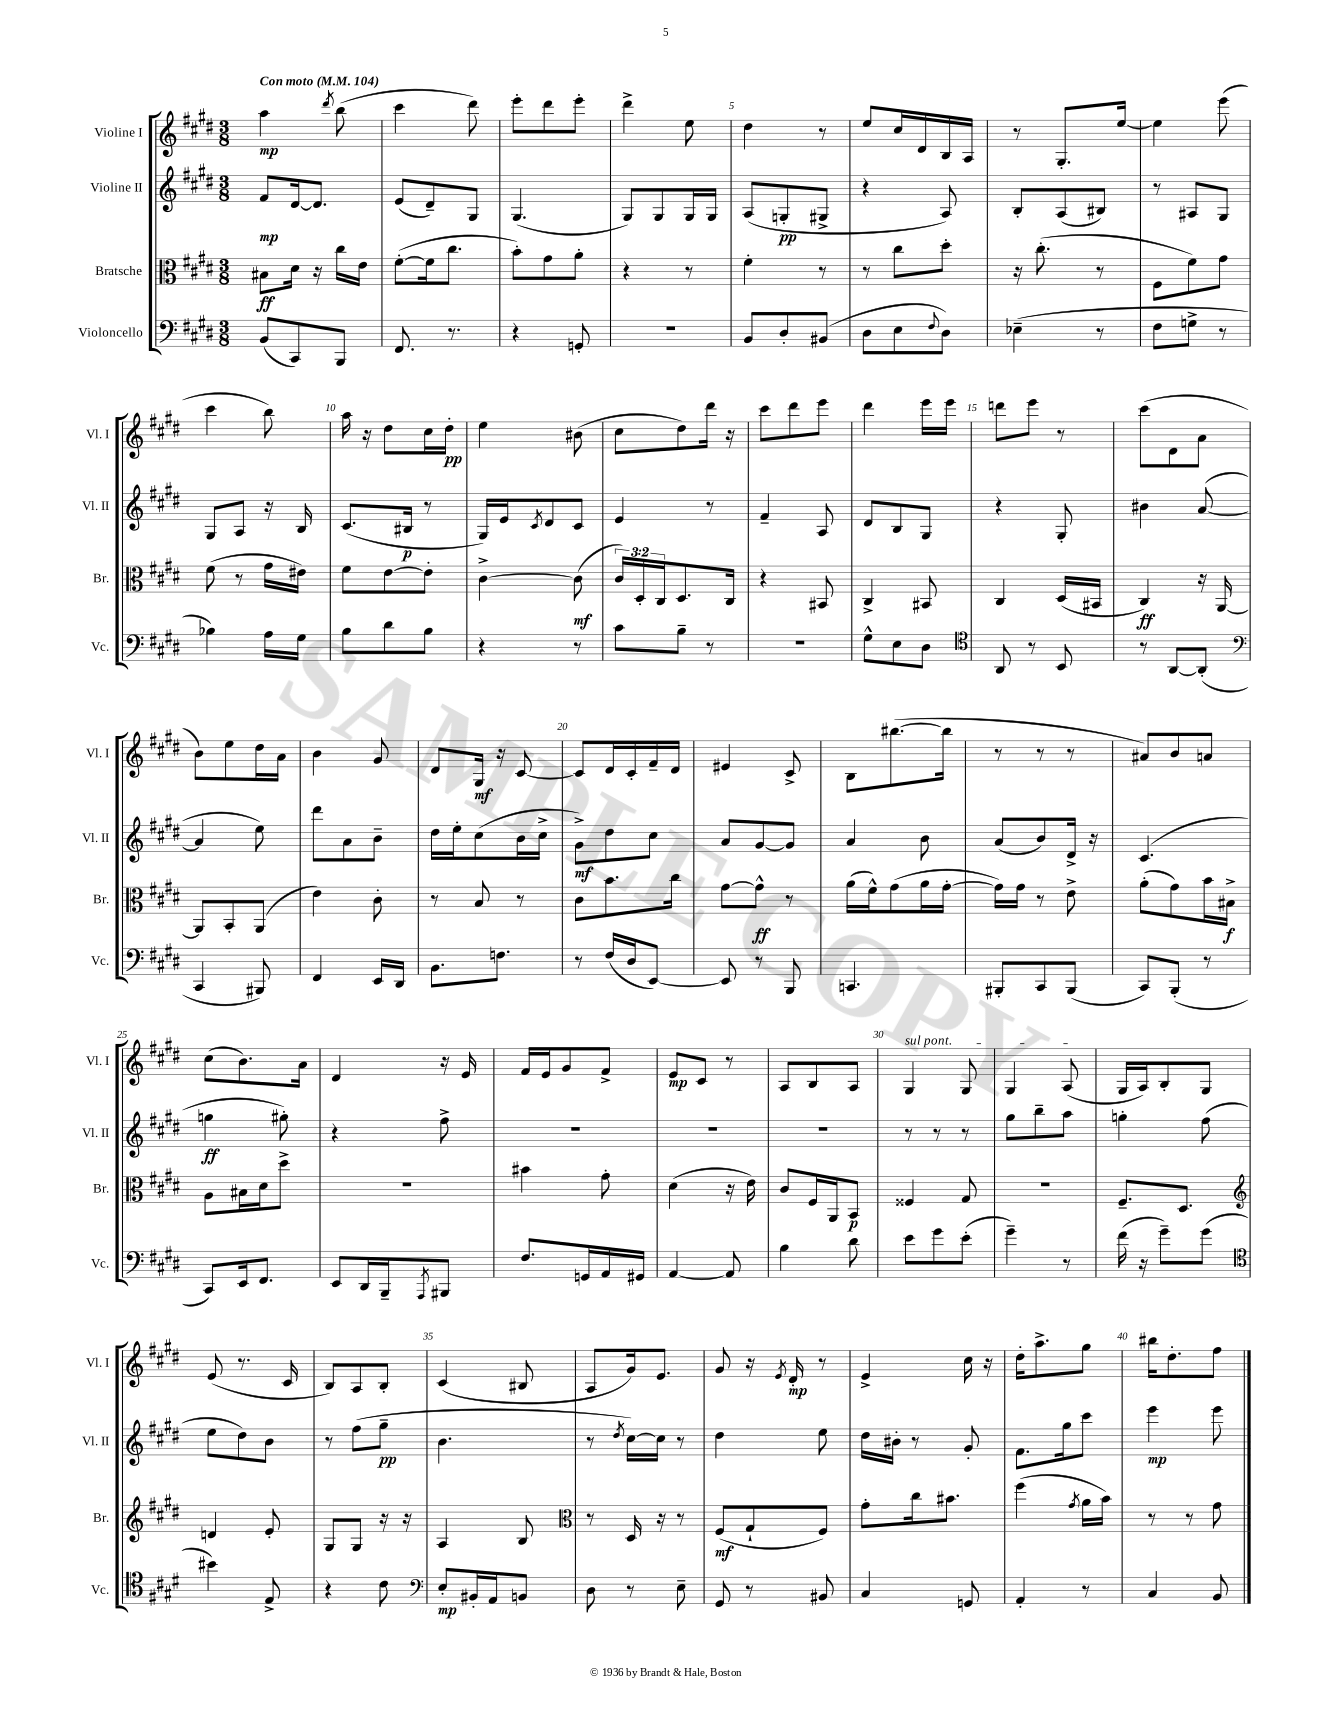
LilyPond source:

<<
\new StaffGroup <<
\new Staff = "s0" \with { instrumentName = "Violine I" shortInstrumentName = "Vl. I" } {
    \clef treble \key e \major \numericTimeSignature \time 3/8 \tempo "Con moto" 4 = 104
    a''4\mp \acciaccatura { dis'''8 } b''8( |
    cis'''4 dis'''8) |
    e'''8-. dis'''8 e'''8-. |
    dis'''4-> e''8 |
    dis''4 r8 |
    e''8 cis''16 dis'16 b16 a16 |
    r8 gis8.-. e''16~ |
    e''4 e'''8( |
    cis'''4 b''8) |
    a''16 r16 dis''8 cis''16 dis''16-.\pp |
    e''4 bis'8( |
    cis''8 dis''8) dis'''16 r16 |
    cis'''8 dis'''8 e'''8 |
    dis'''4 e'''16 e'''16 |
    d'''8 e'''8 r8 |
    cis'''8( dis'8 a'8 |
    b'8) e''8 dis''16 a'16 |
    b'4 gis'8 |
    dis'8 gis16\mf r16 cis'8~ |
    cis'8 dis'16 cis'16-. fis'16-- dis'16 |
    eis'4 cis'8-> |
    b8 bis''8.~( bis''16 |
    r8 r8 r8 |
    ais'8) b'8 a'8 |
    cis''8( b'8.) a'16 |
    dis'4 r16 e'16 |
    fis'16 e'16 gis'8 fis'8-> |
    e'8\mp cis'8 r8 |
    a8 b8 a8 |
    \once \override TextSpanner.bound-details.left.text = \markup { \italic "sul pont." } gis4\startTextSpan gis8 |
    gis4 a8\stopTextSpan( |
    gis16 a16) b8-. gis8 |
    e'8( r8. cis'16 |
    b8) a8 b8-. |
    cis'4( bis8 |
    a8 gis'16) e'8. |
    gis'8 r16 \acciaccatura { e'8 } dis'16-.\mp r8 |
    e'4-> cis''16 r16 |
    dis''16-. a''8.-> gis''8 |
    bis''16 dis''8.-. fis''8 \bar "|." |
}
\new Staff = "s1" \with { instrumentName = "Violine II" shortInstrumentName = "Vl. II" } {
    \clef treble \key e \major \numericTimeSignature \time 3/8
    fis'8\mp dis'16~ dis'8. |
    e'8( dis'8--) gis8 |
    gis4.( |
    gis8) gis8 gis16 gis16 |
    a8( g8-.\pp gis8-> |
    r4 a8) |
    b8-. a8( bis8) |
    r8 ais8 gis8 |
    gis8 a8 r16 b16 |
    cis'8.( bis16\p r8 |
    gis16) e'16 \acciaccatura { cis'8 } dis'8 cis'8 |
    e'4 r8 |
    fis'4-- a8 |
    dis'8 b8 gis8 |
    r4 gis8-. |
    bis'4 a'8~( |
    a'4 e''8) |
    dis'''8 a'8 b'8-- |
    dis''16 e''16-. cis''8( b'16 cis''16-> |
    gis'8->\mf) dis''8 cis''8 |
    a'8 gis'8~ gis'8 |
    a'4 b'8 |
    a'8( b'8) dis'16-> r16 |
    cis'4.( |
    g''4\ff gis''8-.) |
    r4 fis''8-> |
    R4. |
    R4. |
    R4. |
    r8 r8 r8 |
    gis''8 b''8-- a''8 |
    g''4-. fis''8( |
    e''8 dis''8) b'8 |
    r8 fis''8( gis''8--\pp |
    b'4. |
    r8 \acciaccatura { dis''8 } cis''16~) cis''16 r8 |
    dis''4 e''8 |
    dis''16 bis'16-. r8 gis'8-. |
    fis'8. gis''16 cis'''8 |
    e'''4\mp e'''8 \bar "|." |
}
\new Staff = "s2" \with { instrumentName = "Bratsche" shortInstrumentName = "Br." } {
    \clef alto \key e \major \numericTimeSignature \time 3/8 \override Staff.TupletNumber.text = #tuplet-number::calc-fraction-text
    bis8\ff dis'16 r16 cis''16 e'16 |
    fis'8~-.( fis'16 cis''8. |
    b'8-.) gis'8 a'8-. |
    r4 r8 |
    fis'4-. r8 |
    r8 cis''8 dis''8-. |
    r16 cis''8.-.( r8 |
    fis8 fis'8) gis'8 |
    fis'8( r8 gis'16 eis'16) |
    fis'8 e'8~ e'8-. |
    cis'4~-> cis'8\mf( |
    \tuplet 3/2 { cis'16) dis16-. cis16 } dis8. cis16 |
    r4 bis,8 |
    cis4-> bis,8 |
    cis4 dis16( bis,16 |
    cis4\ff) r16 a,16~ |
    a,8 b,8-. a,8( |
    e'4) cis'8-. |
    r8 b8 r8 |
    cis'8 b'8. cis''16 |
    gis'8~ gis'8-^\ff r8 |
    a'16( fis'16-^) gis'8( a'16 gis'16~-. |
    gis'16) gis'16 r8 e'8-> |
    a'8-.( gis'8) b'16 bis16->\f |
    a8 bis16 dis'16 dis''8-> |
    r4. |
    bis'4 gis'8-. |
    dis'4( r16 e'16) |
    cis'8 fis16 a,16 b,8\p |
    fisis4 gis8 |
    r4. |
    fis8.-- dis8. |
    \clef treble d'4 e'8-. |
    gis8 gis8 r16 r16 |
    a4 b8 |
    \clef alto r8 dis16 r16 r8 |
    fis8\mf( gis8-! fis8) |
    gis'8-. cis''16 bis'8. |
    fis''4( \acciaccatura { gis'8 } a'16 b'16) |
    r8 r8 gis'8 \bar "|." |
}
\new Staff = "s3" \with { instrumentName = "Violoncello" shortInstrumentName = "Vc." } {
    \clef bass \key e \major \numericTimeSignature \time 3/8
    b,8( cis,8) b,,8 |
    fis,8. r8. |
    r4 g,8-. |
    R4. |
    b,8 dis8-. bis,8( |
    dis8 e8 \appoggiatura { fis8 } dis8) |
    ees4--( r8 |
    fis8 g8-> r8 |
    bes4) a16 gis16 |
    b8 dis'8 b8 |
    r4 r8 |
    cis'8 b8-- r8 |
    R4. |
    gis8-^ e8 dis8 |
    \clef tenor a,8 r8 b,8 |
    r8 a,8~ a,8-.( |
    \clef bass cis,4 bis,,8) |
    fis,4 e,16 dis,16 |
    b,8. f8. |
    r8 fis16( dis16 e,8~) |
    e,8 r8 b,,8 |
    c,4. |
    bis,,8-. cis,8 bis,,8( |
    cis,8) b,,8-.( r8 |
    cis,8) e,16 fis,8. |
    e,8 dis,16 b,,16-- \acciaccatura { a,,8 } bis,,8 |
    fis8. g,16 a,16 gis,16 |
    a,4~ a,8 |
    b4 dis'8 |
    e'8 gis'8 e'8-.( |
    gis'4--) r8 |
    fis'16( r16 gis'8--) gis'8( |
    \clef tenor bis'4) e8-> |
    r4 cis'8 |
    \clef bass e8-.\mp bis,16-. a,16 b,8 |
    dis8 r8 e8-- |
    gis,8 r8 bis,8 |
    cis4 g,8 |
    a,4-. r8 |
    cis4 b,8 \bar "|." |
}
>>
>>
\layout { \context { \Score \override BarNumber.break-visibility = ##(#f #t #t) barNumberVisibility = #(every-nth-bar-number-visible 5) } }
